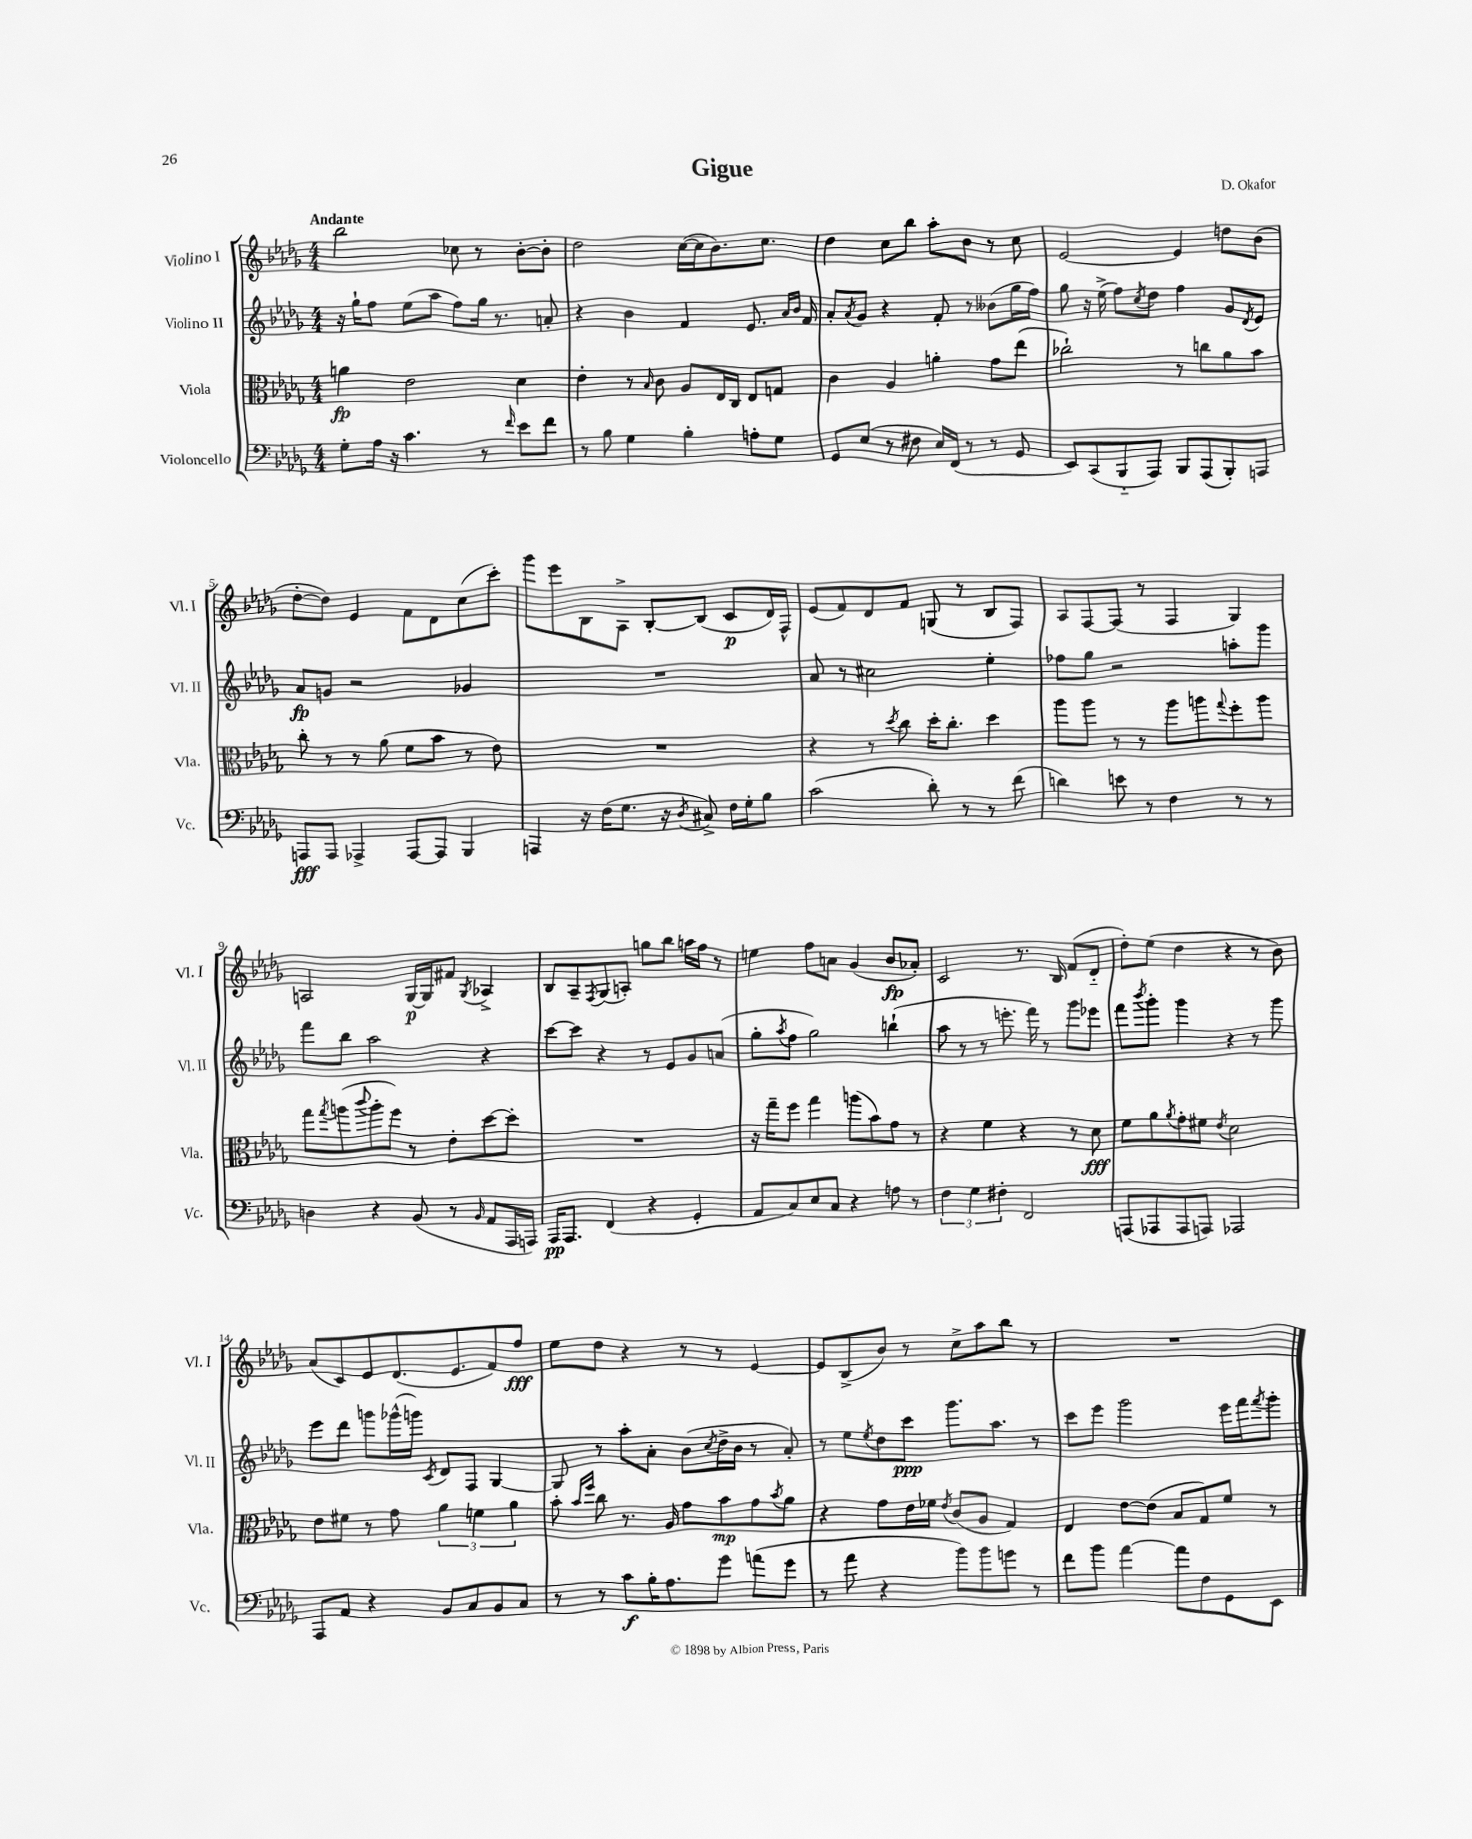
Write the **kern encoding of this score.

**kern	**dynam	**kern	**dynam	**kern	**dynam	**kern	**dynam
*part4	*part4	*part3	*part3	*part2	*part2	*part1	*part1
*staff4	*staff4	*staff3	*staff3	*staff2	*staff2	*staff1	*staff1
*I"Violoncello	*	*I"Viola	*	*I"Violino II	*	*I"Violino I	*
*I'Vc.	*	*I'Vla.	*	*I'Vl. II	*	*I'Vl. I	*
*clefF4	*	*clefC3	*	*clefG2	*	*clefG2	*
*k[b-e-a-d-g-]	*	*k[b-e-a-d-g-]	*	*k[b-e-a-d-g-]	*	*k[b-e-a-d-g-]	*
*M4/4	*	*M4/4	*	*M4/4	*	*M4/4	*
=1	=1	=1	=1	=1	=1	=1	=1
!	!	!	!	!	!	!LO:TX:a:B:t=Andante	!
8G-'\L	.	4an\	fp	16r	.	2bb-\	.
.	.	.	.	16gg-`\KL	.	.	.
16A-\Jk	.	.	.	8ff\J	.	.	.
16r	.	.	.	.	.	.	.
4.c\	.	2e-\	.	(8ee-\L	.	.	.
.	.	.	.	8aa-\J	.	.	.
.	.	.	.	8ff\L)	.	8cc-X\	.
8r	.	.	.	16gg-\Jk	.	8r	.
.	.	.	.	8.r	.	.	.
16qqf/	.	.	.	.	.	.	.
8e-\L	.	4d-\	.	.	.	[8b-'\L	.
8f\J	.	.	.	8an'/	.	8b-'\J]	.
=2	=2	=2	=2	=2	=2	=2	=2
8r	.	4e-'\	.	4r	.	2dd-\	.
8B-\	.	.	.	.	.	.	.
4G-\	.	8r	.	4b-\	.	.	.
.	.	16qqB-/	.	.	.	.	.
.	.	8c\	.	.	.	.	.
4B-'\	.	8A-/L	.	4f/	.	([16cc\LL	.
.	.	.	.	.	.	16cc\J]	.
.	.	16E-/L	.	.	.	8.b-\)	.
.	.	16C/JJ	.	.	.	.	.
8An'\L	.	8E-/L	.	8.e-/	.	.	.
.	.	.	.	.	.	8.cc\J	.
8G-\J	.	8Gn/J	.	.	.	.	.
.	.	.	.	16qqa-/LL	.	.	.
.	.	.	.	16qqb-/JJ	.	.	.
.	.	.	.	16f/	.	.	.
=3	=3	=3	=3	=3	=3	=3	=3
8GG-/L	.	4c\	.	8a-'/L	.	4dd-\	.
.	.	.	.	8qa-/	.	.	.
(8E-/J	.	.	.	8g-/J	.	.	.
8r	.	4A-/	.	4r	.	8cc\L	.
8F#X\	.	.	.	.	.	8bb-\J	.
16E-/LL)	.	4an'\	.	8f'/	.	8aa-'\L	.
(16FF/JJ	.	.	.	.	.	.	.
8r	.	.	.	8r	.	8b-\J	.
8r	.	8g-\L	.	(8b--X\L	.	8r	.
8GG-/	.	(8ee-\J	.	16gg-\L	.	8cc\	.
.	.	.	.	16ff\JJ)	.	.	.
=4	=4	=4	=4	=4	=4	=4	=4
8EE-/L)	.	2cc-X`\)	.	8gg-\	.	[2e-/	.
(8CC/	.	.	.	16r	.	.	.
.	.	.	.	(16ee-^\	.	.	.
8BBB-/	.	.	.	8ff\L)	.	.	.
.	.	.	.	8qcc/	.	.	.
8AAA-/J)	.	.	.	8dd-\J	.	.	.
8BBB-/L	.	8r	.	4ff\	.	4e-/]	.
(8AAA-/	.	8ccn\L	.	.	.	.	.
8BBB-'/)	.	8a-\	.	8g-/L	.	8ddn\L	.
.	.	.	.	8qd-/	.	.	.
8AAAn/J	.	8b-\J	.	8e-/J	.	(8b-\J	.
!!LO:LB:g=z
=5	=5	=5	=5	=5	=5	=5	=5
8AAAn/L	fff	8cc'\	.	8a-/L	fp	[8dd-'\L	.
8AAA/J	.	8r	.	8gn/J	.	8dd-\J])	.
4AAA-X^/	.	8r	.	2r	.	4e-/	.
.	.	(8a-\	.	.	.	.	.
[8AAA-/L	.	8f\L	.	.	.	8f\L	.
8AAA-/J]	.	8b-\J	.	.	.	8d-\	.
4BBB-/	.	8r	.	4g-X/	.	(8cc\	.
.	.	8e-\)	.	.	.	8ccc'\J)	.
=6	=6	=6	=6	=6	=6	=6	=6
4AAAn/	.	1r	.	1r	.	8ggg-\L	.
.	.	.	.	.	.	8eee-\	.
16r	.	.	.	.	.	8B-\	.
(16F\KL	.	.	.	.	.	.	.
8.G-\J	.	.	.	.	.	8A-^\J	.
.	.	.	.	.	.	[8B-'/L	.
16r	.	.	.	.	.	.	.
8qD-/	.	.	.	.	.	.	.
8C#X^/)	.	.	.	.	.	(8B-/J]	.
16F\LL	.	.	.	.	.	8c/L	p
16G-'\J	.	.	.	.	.	.	.
8B-\J	.	.	.	.	.	16d-/L)	.
.	.	.	.	.	.	16F^^/JJ	.
=7	=7	=7	=7	=7	=7	=7	=7
(2c\	.	4r	.	8a-/	.	(8e-/L	.
.	.	.	.	8r	.	8f/)	.
.	.	8r	.	2cc#X\	.	8d-/	.
.	.	8qdd-/	.	.	.	.	.
.	.	8cc\	.	.	.	8f/J	.
8d-'\)	.	16dd-'\KL	.	.	.	(8Gn/	.
.	.	8.cc'\J	.	.	.	.	.
8r	.	.	.	.	.	8r	.
8r	.	4dd-\	.	4ee-'\	.	8B-/L	.
(8f\	.	.	.	.	.	8F/J)	.
=8	=8	=8	=8	=8	=8	=8	=8
4dn\)	.	8aa-\L	.	8ff-X\L	.	8A-/L	.
.	.	8aa-\J	.	8gg-\J	.	[8F/	.
8en\	.	8r	.	2r	.	(8F/J]	.
8r	.	8r	.	.	.	8r	.
4F\	.	8aa-\L	.	.	.	4F/	.
.	.	8aan\	.	.	.	.	.
.	.	8qqgg-/	.	.	.	.	.
8r	.	8ff'\	.	8aan'\L	.	4G-/)	.
8r	.	8aa\J	.	8ggg-\J	.	.	.
!!LO:LB:g=z
=9	=9	=9	=9	=9	=9	=9	=9
4Dn\	.	8gg-\L	.	8fff\L	.	2An/	.
.	.	8qgg-/	.	.	.	.	.
.	.	(8aan\	.	8bb-\J	.	.	.
.	.	8qqccc/	.	.	.	.	.
4r	.	8aa'\	.	2aa-\	.	.	.
.	.	8ff\J)	.	.	.	.	.
(8BB-/	.	8r	.	.	.	[16G-/LL	p
.	.	.	.	.	.	16G-/J]	.
8r	.	8e-'\L	.	.	.	8f#X/J	.
16qqBB-/	.	.	.	.	.	8qG-/	.
8AA-/L	.	[8dd-\	.	4r	.	4A-X^/	.
16AAA-/L	.	8dd-'\J]	.	.	.	.	.
16AAAn/JJ)	.	.	.	.	.	.	.
=10	=10	=10	=10	=10	=10	=10	=10
16AAA-/KL	pp	1r	.	[8ccc\L	.	8B-/L	.
8.AAA-/J	.	.	.	.	.	.	.
.	.	.	.	8ccc\J]	.	8A-~/	.
.	.	.	.	.	.	8qF/	.
(4FF/	.	.	.	4r	.	(8G-/	.
.	.	.	.	.	.	8An'/J)	.
4r	.	.	.	8r	.	8ggn\L	.
.	.	.	.	8e-/L	.	8bb-\J	.
4GG-'/	.	.	.	8g-/	.	16aan\LL	.
.	.	.	.	.	.	16ff\JJ	.
.	.	.	.	(8an/J	.	8r	.
=11	=11	=11	=11	=11	=11	=11	=11
8AA-/L	.	16r	.	8gg-'\L	.	4een\	.
.	.	16gg-~\KL	.	.	.	.	.
.	.	.	.	8qaa-/	.	.	.
8C/)	.	8ff\J	.	8ff\J	.	.	.
8E-/	.	4gg-\	.	2gg-\)	.	8ff\L	.
8C/J	.	.	.	.	.	8an\J	.
4r	.	(8aan\L	.	.	.	(4g-/	.
.	.	8b-\)	.	.	.	.	.
8An\	.	8g-\J	.	(4bbn`\	.	8b-/L	fp
8r	.	8r	.	.	.	8a-X'/J)	.
=12	=12	=12	=12	=12	=12	=12	=12
6F\	.	4r	.	8aa-\	.	2c/	.
.	.	.	.	8r	.	.	.
6G-\	.	.	.	.	.	.	.
.	.	4f\	.	8r	.	.	.
6F#X'\	.	.	.	.	.	.	.
.	.	.	.	8.eeen'\	.	.	.
2FF/	.	4r	.	.	.	8.r	.
.	.	.	.	16fff\)	.	.	.
.	.	.	.	8r	.	.	.
.	.	.	.	.	.	16B-/	.
.	.	8r	.	8ggg-\L	.	(8f/L	.
.	.	8d-\	fff	8eee-X\J	.	8d-/J	.
=13	=13	=13	=13	=13	=13	=13	=13
(8AAAn/L	.	8f\L	.	8fff\L	.	8dd-'\L)	.
.	.	.	.	8qbbb-/	.	.	.
8AAA-X/	.	8a-\	.	8ggg-'\J	.	(8ee-\J	.
.	.	8qa-/	.	.	.	.	.
8AAA-/	.	8g-'\	.	4ggg-\	.	4dd-\	.
8AAAn/J)	.	8f#X\J	.	.	.	.	.
.	.	8qe-/	.	.	.	.	.
2AAA-X/	.	2d-\	.	4r	.	4r	.
.	.	.	.	8r	.	8r	.
.	.	.	.	8ggg-\	.	8b-\)	.
!!LO:LB:g=z
=14	=14	=14	=14	=14	=14	=14	=14
8AAA-/L	.	8e-\L	.	8eee-\L	.	(8a-/L	.
8AA-/J	.	8f#X\J	.	8ddd-\J	.	8c/)	.
4r	.	8r	.	8gggn\L	.	8e-/	.
.	.	8g-\	.	(16ggg-X^^\L	.	(8.d-/	.
.	.	.	.	16gggn\JJ)	.	.	.
.	.	.	.	8qc/	.	.	.
8BB-/L	.	6a-\	.	8d-/L	.	.	.
.	.	.	.	.	.	8.e-/	.
8C/	.	.	.	8F/J	.	.	.
.	.	6fn\	.	.	.	.	.
8BB-/	.	.	.	[4G-/	.	8f/)	.
.	.	6a-\	.	.	.	.	.
8C/J	.	.	.	.	.	8ff/J	fff
=15	=15	=15	=15	=15	=15	=15	=15
8r	.	8b-'\	.	8G-/]	.	8ee-\L	.
.	.	16qqb-/LL	.	.	.	.	.
.	.	16qqff/JJ	.	.	.	.	.
8r	.	8cc\	.	8r	.	8dd-\J	.
8c\L	f	8.r	.	8aa-'\L	.	4r	.
16B-'\K	.	.	.	8a-'\J	.	.	.
8.A-\	.	16A-/	.	.	.	.	.
.	.	8g-\L	.	(8b-\L	.	8r	.
.	.	.	.	8qcc/	.	.	.
8g-\J	.	8b-\	mp	16dd-^\L	.	8r	.
.	.	.	.	16b-\JJ	.	.	.
(8an\L	.	8g-\	.	8r	.	[4e-/	.
.	.	8qb-/	.	.	.	.	.
8g-\J	.	8a-\J	.	8a-'/)	.	.	.
=16	=16	=16	=16	=16	=16	=16	=16
8r	.	4r	.	8r	.	8e-/L]	.
8a-\	.	.	.	8ee-\L	.	(8B-^/	.
.	.	.	.	8qee-/	.	.	.
4r	.	8g-\L	.	8dd-\	.	8b-/J)	.
.	.	16e-\L	.	8ccc\J	ppp	8r	.
.	.	16f-X\JJ	.	.	.	.	.
.	.	8qe-/	.	.	.	.	.
8b-\L)	.	(8c/L	.	8.ggg-\L	.	8cc^\L	.
8b-\	.	8A-/J	.	.	.	8aa-\	.
.	.	.	.	8.aa-\J	.	.	.
8gn\J	.	4G-/)	.	.	.	8bb-\J	.
8r	.	.	.	8r	.	8r	.
=17	=17	=17	=17	=17	=17	=17	=17
8f\L	.	4E-/	.	8ccc\L	.	1r	.
8b-\J	.	.	.	8eee-\J	.	.	.
[4a-\	.	[8e-\L	.	2ggg-\	.	.	.
.	.	(8e-\J]	.	.	.	.	.
8a-\L]	.	8B-/L	.	.	.	.	.
8F\	.	8G-/)	.	.	.	.	.
8GG-\	.	8f/J	.	16eee-\LL	.	.	.
.	.	.	.	16fff\J	.	.	.
.	.	.	.	8qfff/	.	.	.
8EE-\J	.	8r	.	8ggg-'\J	.	.	.
==	==	==	==	==	==	==	==
*-	*-	*-	*-	*-	*-	*-	*-
